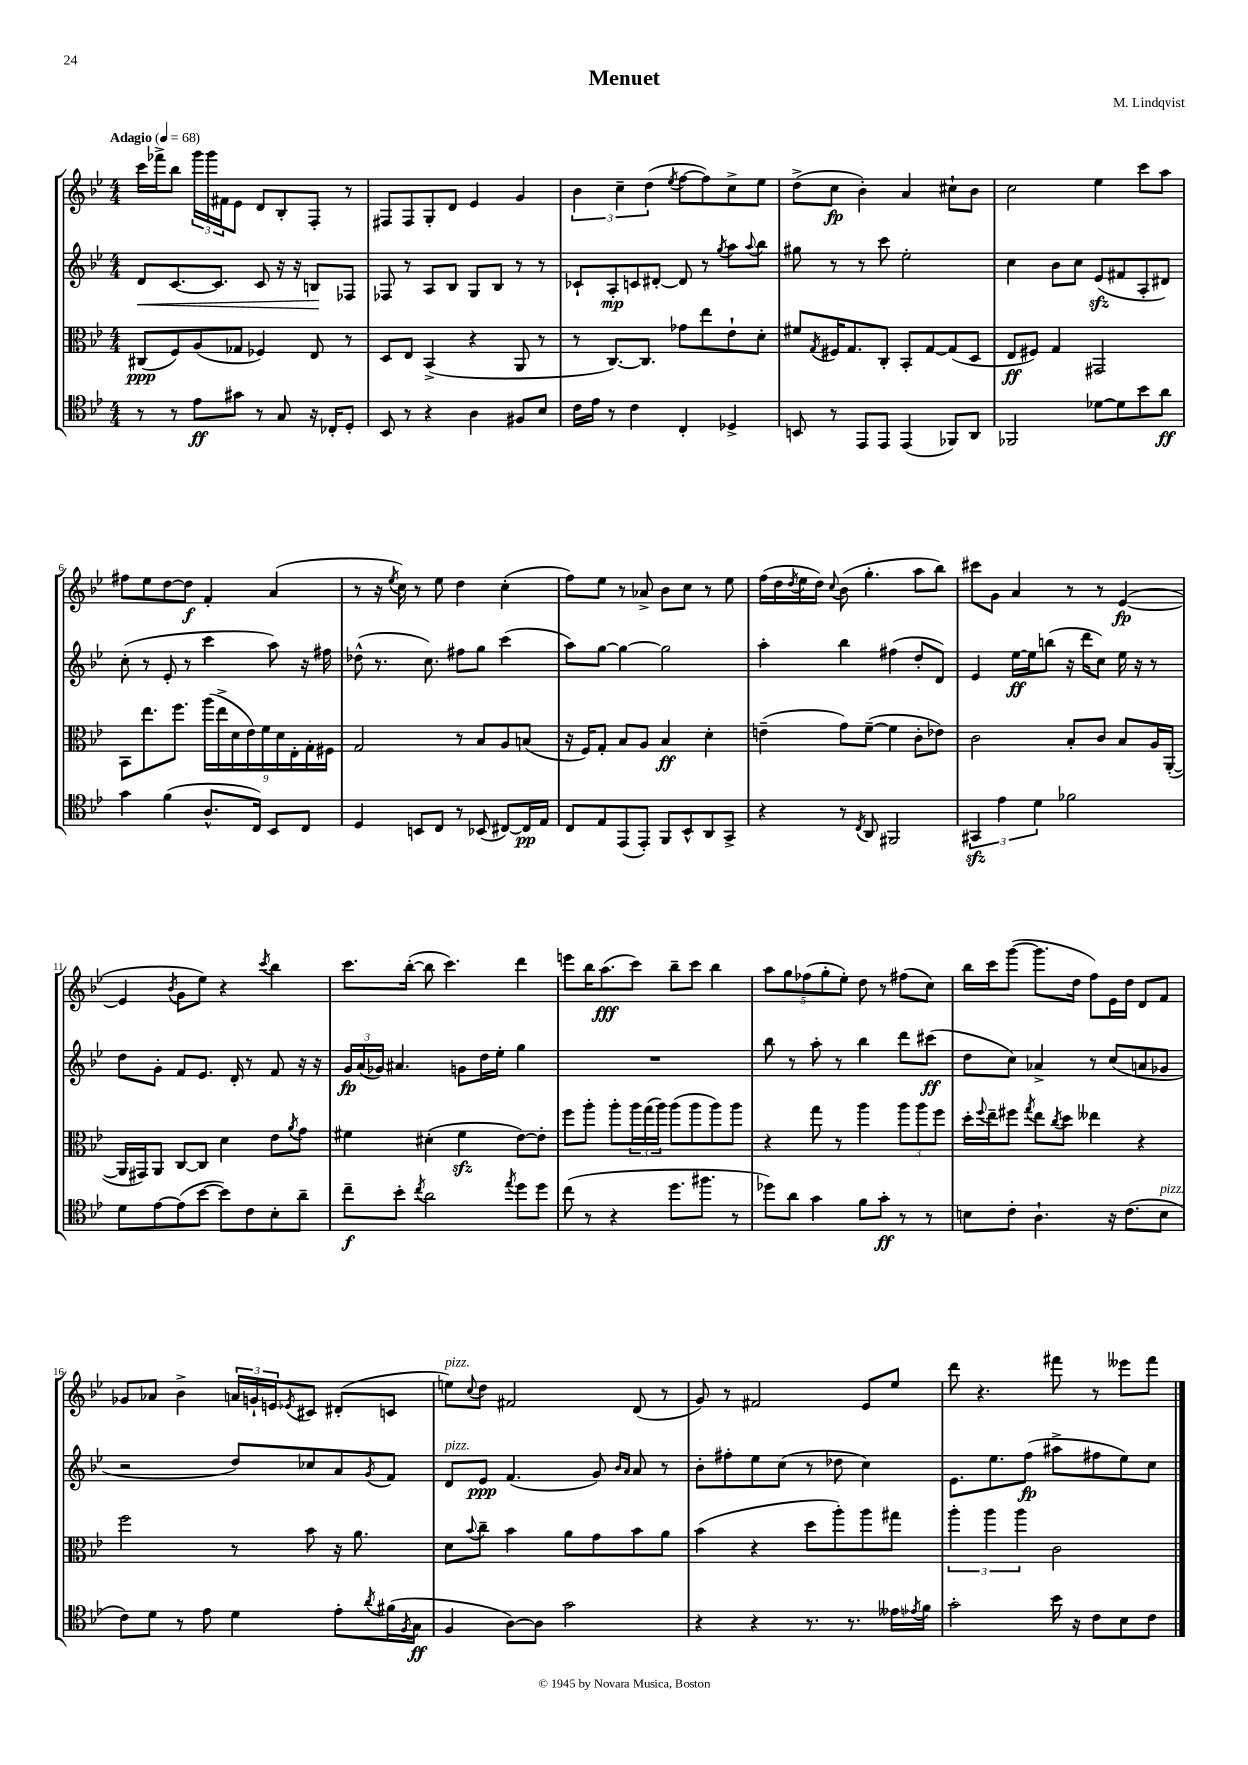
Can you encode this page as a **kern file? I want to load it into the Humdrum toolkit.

**kern	**kern	**kern	**kern
*staff4	*staff3	*staff2	*staff1
*clefC4	*clefC3	*clefG2	*clefG2
*k[b-e-]	*k[b-e-]	*k[b-e-]	*k[b-e-]
*M4/4	*M4/4	*M4/4	*M4/4
*MM68	*MM68	*MM68	*MM68
8r	(8C#/L	8d/L	16ccc\LL
.	.	.	16fff-^\J
8r	8F/)	[8.c/	8bb-\J
8e-\L	(8A/	.	24ggg\LL
.	.	.	24ggg\
.	.	8.c/]J	.
.	.	.	24f#\J
8g#\J	8G-/J	.	8e-\J
8r	4F-/)	8c/	8d/L
8G/	.	16r	8B-'/
.	.	16r	.
16r	8E-/	8B/L	8F'/J
16C-'/LK	.	.	.
8D'/J	8r	8F-/J	8r
=	=	=	=
8BB-/	8D/L	8F-/	8F#/L
8r	8E-/J	8r	8F#/
4r	(4BB-^/	8A/L	8G'/
.	.	8B-/J	8d/J
4A\	4r	8G/L	4e-/
.	.	8B-/J	.
8F#/L	8AA/	8r	4g/
8B-/J	8r	8r	.
=	=	=	=
16c\LL	8r	8c-`/L	6b-\
16e-\JJ	.	.	.
8r	[8.C/L)	8A'/	.
.	.	.	6cc~\
4c\	.	8c/	.
.	8.C/]J	.	.
.	.	.	(6dd\
.	.	[8d#'/J	.
.	.	.	8qee-/
4C'/	8g-\L	8d#/]	[8ff\L
.	8ee-\	8r	8ff\])
.	.	8qgg/	.
4D-^/	8e-`\	8aa\L	8cc^\
.	.	8qqaa/	.
.	8d'\J	8bb-\J	8ee-\J
=	=	=	=
8BB/	8f#/L	8gg#\	(8dd^\L
.	8qG/	.	.
8r	16F#/K	8r	8cc\J
.	8.G/	.	.
8EE-/L	.	8r	4b-'\)
8EE-/J	8C'/J	8ccc\	.
(4EE-/	8BB-'/L	2ee-'\	4a/
.	[8G/	.	.
8FF-/L)	(8G/]	.	8cc#`\L
8AA/J	8D/J	.	8b-\J
=	=	=	=
2FF-/	8E-/L	4cc\	2cc\
.	8F#/J)	.	.
.	4G/	8b-\L	.
.	.	8cc\J	.
[8d-\L	2GG#/	(8e-/L	4ee-\
8d-\]	.	8f#/	.
8b-\	.	8A'/	8ccc\L
8a\J	.	8d#/J)	8aa\J
=	=	=	=
4g\	8BB-\L	(8cc'\	8ff#\L
.	8.ee-\	8r	8ee-\
(4f\	.	8e-'/	[8dd\
.	8.ff\J	.	.
.	.	8r	8dd\]J
8.A^^/L	(18aa\LL	4ccc\	4f'/
.	18ee-^\	.	.
.	18d\	.	.
.	18e-\)	.	.
16C/Jk)	.	.	.
.	18f\	.	.
8BB-/L	.	8aa\)	(4a/
.	18d\	.	.
.	18E-'\	.	.
8C/J	.	16r	.
.	18G'\	.	.
.	.	16ff#\	.
.	18F#\JJ	.	.
=	=	=	=
4D/	2G/	(8dd-^^\	8r
.	.	8.r	16r
.	.	.	8qee-/
.	.	.	16cc\)
8BB/L	.	.	8r
.	.	8.cc\)	.
8C/J	.	.	8ee-\
8r	8r	8ff#\L	4dd\
(8BB-/	8B-/L	8gg\J	.
[8C#/L)	8A/	(4ccc\	(4cc'\
16C#/]L	(8B/J	.	.
16E-/JJ	.	.	.
=	=	=	=
8C/L	16r	8aa\L)	8ff\L)
.	16F/LK)	.	.
8E-/	8G'/J	[8gg\J	8ee-\J
(8EE-/	8B-/L	4gg\_	8r
8EE-'/J)	8A/J	.	8a-^/
8FF/L	4B-/	2gg\]	8b-\L
8BB-^^/	.	.	8cc\J
8AA/	4d'\	.	8r
8GG^/J	.	.	8ee-\
=	=	=	=
4r	(4e~\	4aa'\	(16ff\LL
.	.	.	16dd\
.	.	.	8qdd/
.	.	.	16ee-\
.	.	.	16dd\JJ)
.	.	.	8qqcc/
8r	8g\L)	4bb-\	(8b-\
8qC/	.	.	.
8AA/	([8f~\J	.	4.gg'\
2FF#/	4f\]	(4ff#\	.
.	8c'\L	8dd'/L	8aa\L
.	8e-\J)	8d/J)	8bb-\J)
=	=	=	=
6GG#/	2c\	4e-/	8ccc#\L
.	.	.	8g\J
6e-\	.	.	.
.	.	[16ee-\LL	4a/
.	.	16ee-\]J	.
6d\	.	.	.
.	.	(8bb\J	.
2f-\	8B-'/L	16r	8r
.	.	16ddd\LK	.
.	8c/J	8cc\J)	8r
.	8B-/L	16ee-\	([4e-/
.	.	16r	.
.	16A/L	8r	.
.	([16AA'/JJ	.	.
=	=	=	=
8d\L	16AA/]LL	8dd\L	4e-/]
.	16GG#/J)	.	.
[8e-\	8AA/J	8g'\J	.
.	.	.	8qb-/
(8e-\]	[8C/L	8f/L	8g\L
[8b-\J	8C/]J	8.e-/J	8ee-\J)
8b-\]L)	4d\	.	4r
.	.	16d'/	.
8c\	.	8r	.
.	.	.	8qccc/
8B-'\	8e-\L	8f/	4bb-\
.	8qa/	.	.
8a~\J	8g\J	16r	.
.	.	16r	.
=	=	=	=
8cc~\L	4f#\	24g/LL	8.ccc\L
.	.	(24a/	.
.	.	24g-/JJ)	.
8b-'\J	.	4.a#/	.
.	.	.	([16bb-'\Jk
8qcc/	.	.	.
2a\	(4d#'\	.	8bb-\]
.	.	.	4.ccc\)
.	4f#\	8g\L	.
.	.	16dd\L	.
.	.	16ee-'\JJ	.
8qee-/	.	.	.
8dd\L	[8e-\L)	4gg\	4ddd\
8dd\J	8e-'\]J	.	.
=	=	=	=
(8cc\	8ff\L	1r	8eee\L
8r	8aa'\J	.	16bb-\K
.	.	.	(8.aa\
4r	8aa'\L	.	.
.	24aa\L	.	8ccc\J)
.	(24gg\	.	.
.	24aa\JJ)	.	.
8.dd\L	(8aa\L	.	8bb-~\L
.	8aa\	.	8ccc\J
8.ff#\J	.	.	.
.	8aa\)	.	4bb-\
8r	8aa\J	.	.
=	=	=	=
8dd-\L)	4r	8bb-\	10aa\L
.	.	.	10gg\
8a\J	.	8r	.
.	.	.	(10ff-\
4g\	8gg\	8aa'\	.
.	.	.	10gg'\
.	8r	8r	.
.	.	.	10ee-'\J)
8f\L	4aa\	4bb-\	8dd\
8g'\J	.	.	8r
8r	12aa\L	8ddd\L	(8ff#\L
.	12aa\	.	.
8r	.	(8ccc#\J	8cc\J)
.	12ff\J	.	.
=	=	=	=
8B\L	16dd'\LL	8dd\L	16bb-\LL
.	8qqff/	.	.
.	16ee-~\J	.	16ccc\J
8c'\J	8ff#\J	8cc\J)	([8ggg\J
.	8qgg/	.	.
4.A`\	8ee-\L	4a-^/	8.ggg\]L
.	8qcc/	.	.
.	8dd\J	.	.
.	.	.	16dd\Jk
.	4ee--\	8r	8ff\L)
16r	.	(8cc/L	16e-\L
(8.c\L	.	.	16dd\JJ
.	4r	8a/	8d/L
8B\J	.	8g-/J	8f/J
=	=	=	=
8c\L)	2ff\	2r	8g-/L
8d\J	.	.	8a-/J
8r	.	.	4b-^\
8e-\	.	.	.
4d\	8r	8dd/L)	24a/LL
.	.	.	24g`/
.	.	.	24e/J
.	.	.	8qe-/
.	8b-\	8cc-/	8c#/J
8e-'\L	16r	8a/	(8d#'/L
.	8.a\	.	.
8qa/	.	8qg/	.
(16f#\L	.	8f/J	8c/J
8qF/	.	.	.
16G\JJ	.	.	.
=	=	=	=
4F/	8d\L	8d/L	8ee\L)
.	8qqb-/	.	8qqcc/
.	8cc~\J	8e-/J	8dd\J
[8A\L)	4b-\	(4.f/	2f#/
8A\]J	.	.	.
2g\	8a\L	.	.
.	8g\	8g/)	.
.	.	16qqb-/LL	.
.	.	16qqa/JJ	.
.	8b-\	8a/	(8d/
.	8a\J	8r	8r
=	=	=	=
4r	(4b-\	8b-'\L	8g/)
.	.	8ff#'\	8r
4r	4r	8ee-\	2f#/
.	.	(8cc\J	.
8.r	8dd\L	8r	.
.	8aa'\)	8dd-\	.
8.r	.	.	.
.	8aa\	4cc\)	8e-/L
16e--\LL	8gg#\J	.	8ee-/J
8qe-/	.	.	.
16f\JJ	.	.	.
=	=	=	=
2g'\	6aa'\	8.e-\L	8ddd\
.	.	.	4.r
.	6aa\	.	.
.	.	8.ee-\	.
.	6aa\	.	.
.	.	(8ff\J	.
16b-\	2c\	8aa#^\L	8fff#\
16r	.	.	.
8c\L	.	8ff#\	8r
8B-\	.	8ee-\)	8eee--\L
8c\J	.	8cc\J	8fff#\J
==	==	==	==
*-	*-	*-	*-
